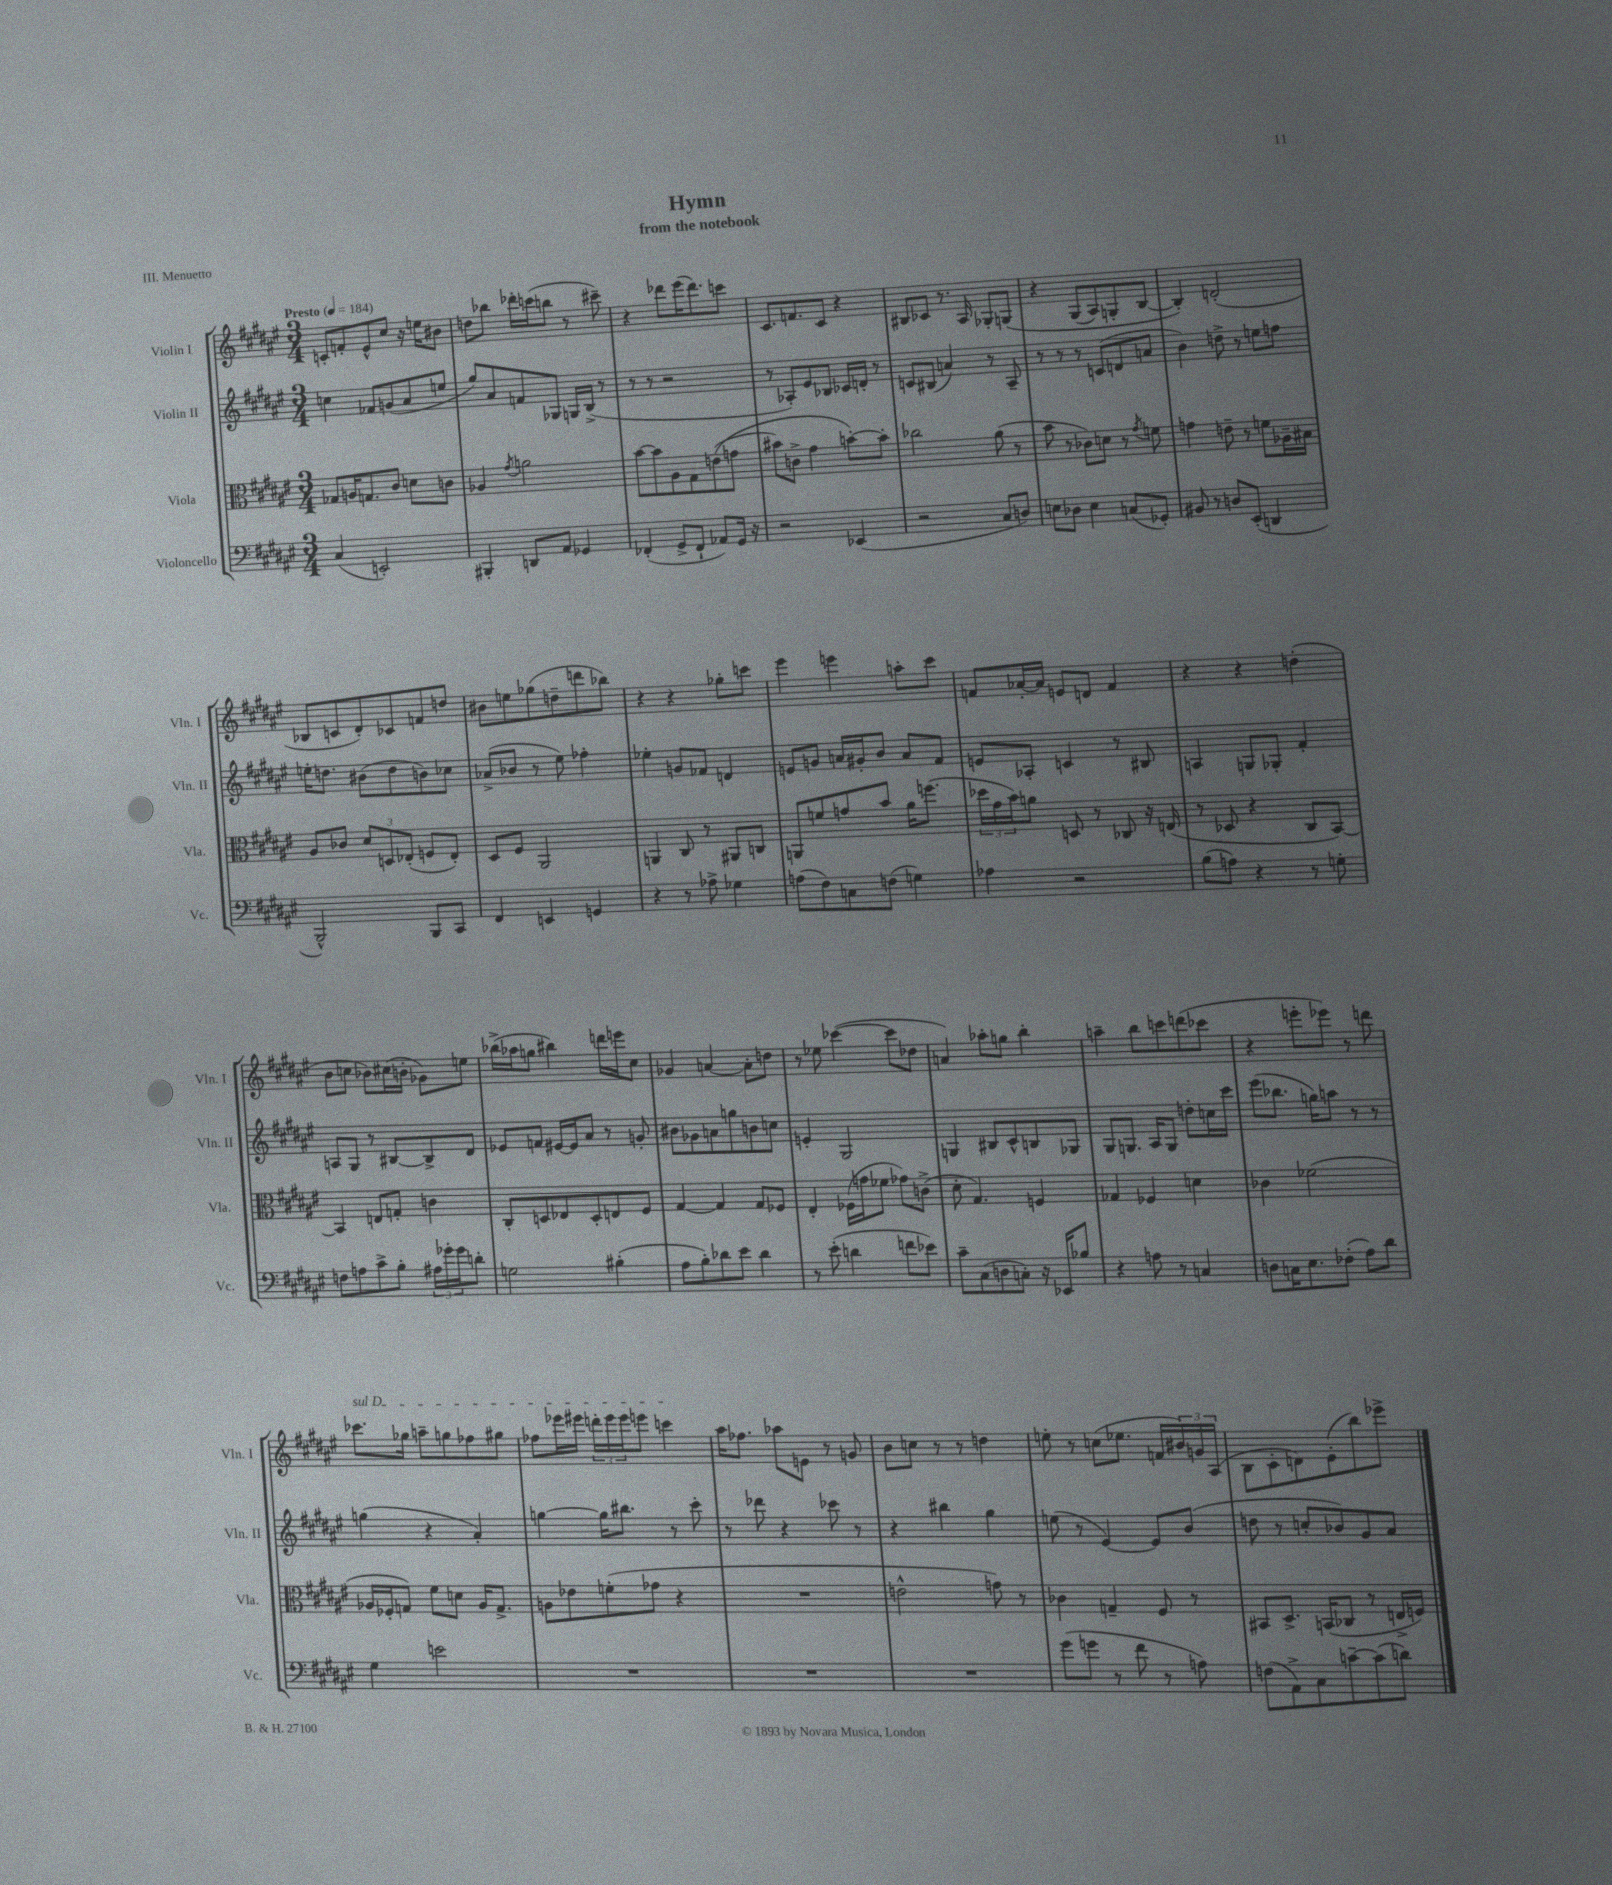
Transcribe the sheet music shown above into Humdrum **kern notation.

**kern	**kern	**kern	**kern
*part4	*part3	*part2	*part1
*staff4	*staff3	*staff2	*staff1
*I"Violoncello	*I"Viola	*I"Violin II	*I"Violin I
*I'Vc.	*I'Vla.	*I'Vln. II	*I'Vln. I
*clefF4	*clefC3	*clefG2	*clefG2
*k[f#c#g#d#a#e#]	*k[f#c#g#d#a#e#]	*k[f#c#g#d#a#e#]	*k[f#c#g#d#a#e#]
*M3/4	*M3/4	*M3/4	*M3/4
*MM184	*MM184	*MM184	*MM184
=1	=1	=1	=1
!	!	!	!LO:TX:a:B:t=Presto
(4C#/	8G-X/L	4ccn\	8cn'/L
.	16An/K	.	8fn'/
.	8.Gn/	.	.
2EEn'/)	.	8f-X/L	8e#^^/
.	8c#/J	(8gn/	8cc#/J
.	8dn\L	8a#/	16r
.	.	.	16een\KL
.	8cn\J	8een/J	8b#X\J
=2	=2	=2	=2
4BBB#X'/	4A-X/	8gg#/L)	8ddn\L
.	.	8a#/	8bb-X\J
.	8qg#/	.	.
8DDn/L	2an\	8fn/	16ddd-X'\LL
.	.	.	(16cccn\J
8AA#/J	.	8G-X/J	8bbn\J
4GG-X/	.	16Gn/LL	8r
.	.	(16B^/JJ	.
.	.	8r	8ccc#X~\)
=3	=3	=3	=3
(4FF-X'/	[8b\L	8r	4r
.	8b\]	8r	.
8GG#^/L	8A#\	2r	8ddd-X\L
8FF-`/J	8G#\	.	(16eee#\K
.	.	.	8.ddd-\)
8AA-X/L)	((8en\	.	.
16GG#/Jk	8gn\J	.	8cccn\J
16r	.	.	.
=4	=4	=4	=4
2r	8b#X\L)	8r	8.c#/L
.	8cn^\J	8A-X'/L)	.
.	.	.	8.fn/
.	4g#\	8e#/	.
.	.	8B-X/J	8c#/J
(4EE-X/	[8bn'\L)	16c-X/LL	4r
.	.	16dn'/JJ	.
.	8b'\J]	8r	.
=5	=5	=5	=5
2r	2cc-X\	8cn/L	8B#X/L
.	.	(8B#X/J	8c-X/J
.	.	4an/)	8.r
.	.	.	16A#/
8C#/L	(8a#\	8r	8G-X'/L
8Dn/J)	8r	8A#~/	(8Gn/J
=6	=6	=6	=6
8En\L	8b\	8r	4r
8D-X\J	8r	8r	.
4E\	8c-X\L)	8r	(8G#/L
.	8dn\J	(8cn/L	8A#/)
(8Cn/L	8r	8dn/	8Gn'/
.	8qg#/	.	.
8GG-X'/J)	8fn\	8an/J	[8B/J
=7	=7	=7	=7
8BB#X/	4gn\	4b\)	4B'/])
8r	.	.	.
8Dn/L	8en~\	8ddn^\	(2dn'/
(8EE#'/J	8r	8r	.
4DDn/	8fn\L	8een\L	.
.	16A-X~\L	8ffn\J	.
.	16B#X\JJ	.	.
!!LO:LB:g=z
=8	=8	=8	=8
2BBB^^/)	8A#/L	16een'\KL	8B-X/L
.	.	8.ddn\J	.
.	8c-X/J	.	8cn/
.	12d#/L	(8b#X\L	8d#'/)
.	12Dn/	.	.
.	.	8dd\	8c-X/
.	(12E-X'/J	.	.
8BBB/L	8Fn/L	8bn\)	8fn/
8CC#/J	8E-'/J)	8cc-X\J	8ddn/J
=9	=9	=9	=9
4FF#/	8D#/L	(8a-X^/L	8b#X\L
.	8F#/J	8b-X/J	8een\
4EEn/	2AA#/	8r	(8gg-X\
.	.	8ee#\)	8ddn~\
4GGn/	.	4ff-X'\	8dddn\
.	.	.	8bb-X\J)
=10	=10	=10	=10
4r	4AAn/	4ee-X'\	4r
8r	8C#/	8gn/L	4r
8A-X^\	8r	8f-X/J	.
4G-X\	8AA#X/L	4dn/	8gg-X'\L
.	8Cn/J	.	8cccn\J
=11	=11	=11	=11
(8An\L	8AAn/L	8en/L	4eee#\
8F#\)	8fn/	8gn/J	.
8Cn\	8gn/	16an/LL	4eeen\
.	.	16g#X'/J	.
(8Fn\J	8b/J	8b/J	.
4Gn\)	16a#\KL	8a/L	8aan'\L
.	(8.ffn\J	.	.
.	.	8f#/J	8ccc#\J
=12	=12	=12	=12
4A-X\	24dd-X\LL	8en/L	8fn/L
.	24g#\	.	.
.	24b\J)	.	.
.	8an\J	8A-X'/J	[16a-X'/L
.	.	.	16a-/JJ]
2r	8Dn/	4cn/	8en/L
.	8r	.	8dn/J
.	8C-X/	8r	4f/
.	16r	8B#X/	.
.	(16En/	.	.
=13	=13	=13	=13
(8B\L	8r	4An/	4r
8An\J)	8D-X/	.	.
4r	4r	8Gn/L	4r
.	.	8G-X'/J	.
8r	8C#/L	4f#'/	(4ddn'\
8Gn'\	[8BB/J)	.	.
!!LO:LB:g=z
=14	=14	=14	=14
8Fn\L	4BB/]	8An/L	8b\L
8An\	.	8G#/J	8ccn\J
8c#^\	8En/L	8r	8b-X\L)
8B'\J	8Gn'/J	[8B#X/L	(16cc#X\L
.	.	.	16bn'\JJ
24A#X\LL	4cn\	8B#^/]	8g-X\L)
24g-X'\	.	.	.
24g-\J	.	.	.
8dn'\J	.	8d#/J	8een\J
=15	=15	=15	=15
2Gn\	8C#'/L	8e-X/L	(16bb-X^\LL
.	.	.	16aa-X\J
.	8Dn/	8fn/J	8ggn\J
.	8E-X/	[16e#X/LL	4bb#X\)
.	.	16e#/J]	.
.	8D'/	8a#/J	.
(4B#X'\	8En/	8r	16dddn\LL
.	.	.	16eeen\J
.	8F#/J	8gn'/	8cc#\J
=16	=16	=16	=16
8A#\L	[4G#/	8b#X\L	4g-X/
8B'\)	.	8g-X\	.
8d-X\	4G#/]	8an\	[4an/
8e#\J	.	8ggn\	.
4d-\	8G#/L	8bn\	8a'\L]
.	8F-X/J	8ccn\J	8ddn\J
=17	=17	=17	=17
8r	4E#'/	4en'/	8r
(8e#'\	.	.	8ee-X\
4dn\	(16F-X\LL	2G#/	([4ccc-X\
.	16gn\J	.	.
.	8f-X\J	.	.
8fn\L	8g-X\L)	.	8ccc-\L]
8e-X\J)	(8cn^\J	.	8dd-X\J
=18	=18	=18	=18
8c#~\L	8d#'\	4Gn/	4an/)
(8C#\	4.G#/)	.	.
8Dn\	.	8B#X/L	8aa-X'\L
8Cn'\J)	.	8c#^^/	8ggn\J
16r	4Fn/	8Bn/	4bb'\
16EE-X/KL	.	.	.
8B-X/J	.	8G-X/J	.
=19	=19	=19	=19
4r	4G-X/	8G#/L	4aan~\
.	.	8.Gn/J	.
8An\	4F-X/	.	8bb\L
.	.	16A#/KL	.
8r	.	8G/J	8cccn\
4Cn/	4dn\	8ddn'\L	(8dddn\
.	.	16ccn\L	8ccc-X\J
.	.	16ccc#\JJ	.
=20	=20	=20	=20
8Dn\L	4c-X\	(8eee#\L	4r
16Cn\K	.	8.bb-X\J	.
8.E#\	.	.	.
.	(2f-X\	.	8eeen'\L
.	.	16ggn\KL)	.
(8F-X'\J	.	8aan\J	8eee-X\J)
8A#\L)	.	8r	8r
8d#\J	.	8r	8dddn\
!!LO:LB:g=z
=21	=21	=21	=21
!	!	!	!LO:TX:a:i:t=sul D
4G#\	16A-X/LL	(4ggn\	8.ccc-X\L
.	16F-X'/J	.	.
.	8Gn/J)	.	.
.	.	.	16gg-X\Jk
2en\	8f#\L	4r	8aan~\L
.	8dn\J	.	8ggn\
.	16A-/KL	4a#'/)	8ff-X\
.	8.G^/J	.	.
.	.	.	8gg#X\J
=22	=22	=22	=22
2.r	8An\L	[4ggn\	8ff-X\L
.	8e-X\	.	16eee-X\L
.	.	.	16eee#X\JJ
.	(8fn'\	16gg\KL]	24dddn'\LL
.	.	.	24eee#\
.	.	8.bb#X\J	.
.	.	.	24eee#\J
.	8g-X\J	.	8eeen\J
.	4r	8r	4cccn\
.	.	8ccc#'\	.
=23	=23	=23	=23
2.r	2.r	8r	16aa#\KL
.	.	.	8.ff-X\J
.	.	8ddd-X\	.
.	.	4r	8aa-X\L
.	.	.	8en\J
.	.	8ccc-X\	8r
.	.	8r	8gn/
=24	=24	=24	=24
2.r	2en^^\	4r	8b\L
.	.	.	8ccn\J
.	.	4bb#X\	8r
.	.	.	8r
.	8gn\)	4gg#\	4ddn\
.	8r	.	.
=25	=25	=25	=25
(8g#\L	4c-X\	(8een\	8een'\
8gn\J	.	8r	8r
8r	4Gn~/	[4e#/)	(8ccn\L
8f#\	.	.	8.ee-X\J
8r	8F#/	8e#/L]	.
.	.	.	16fn/LL
8An\)	8r	(8b/J	24b#X/)
.	.	.	24gn/
.	.	.	(24A#/JJ
=26	=26	=26	=26
(8Fn\L	8BB#X/L	8ddn\	8B\L
8AA#^\)	8.D#^/J	8r	8c#'\
8C#\	.	8ccn'/L	8dn\)
.	(16BBn/KL	.	.
[8cn~\	8C-X/J	8b-X/)	(8e#'\
(8c\]	8r	8g#/	8bb\)
8dn\J)	16En^/LL	8a#/J	8eee-X^\J
.	16Fn/JJ)	.	.
==	==	==	==
*-	*-	*-	*-
